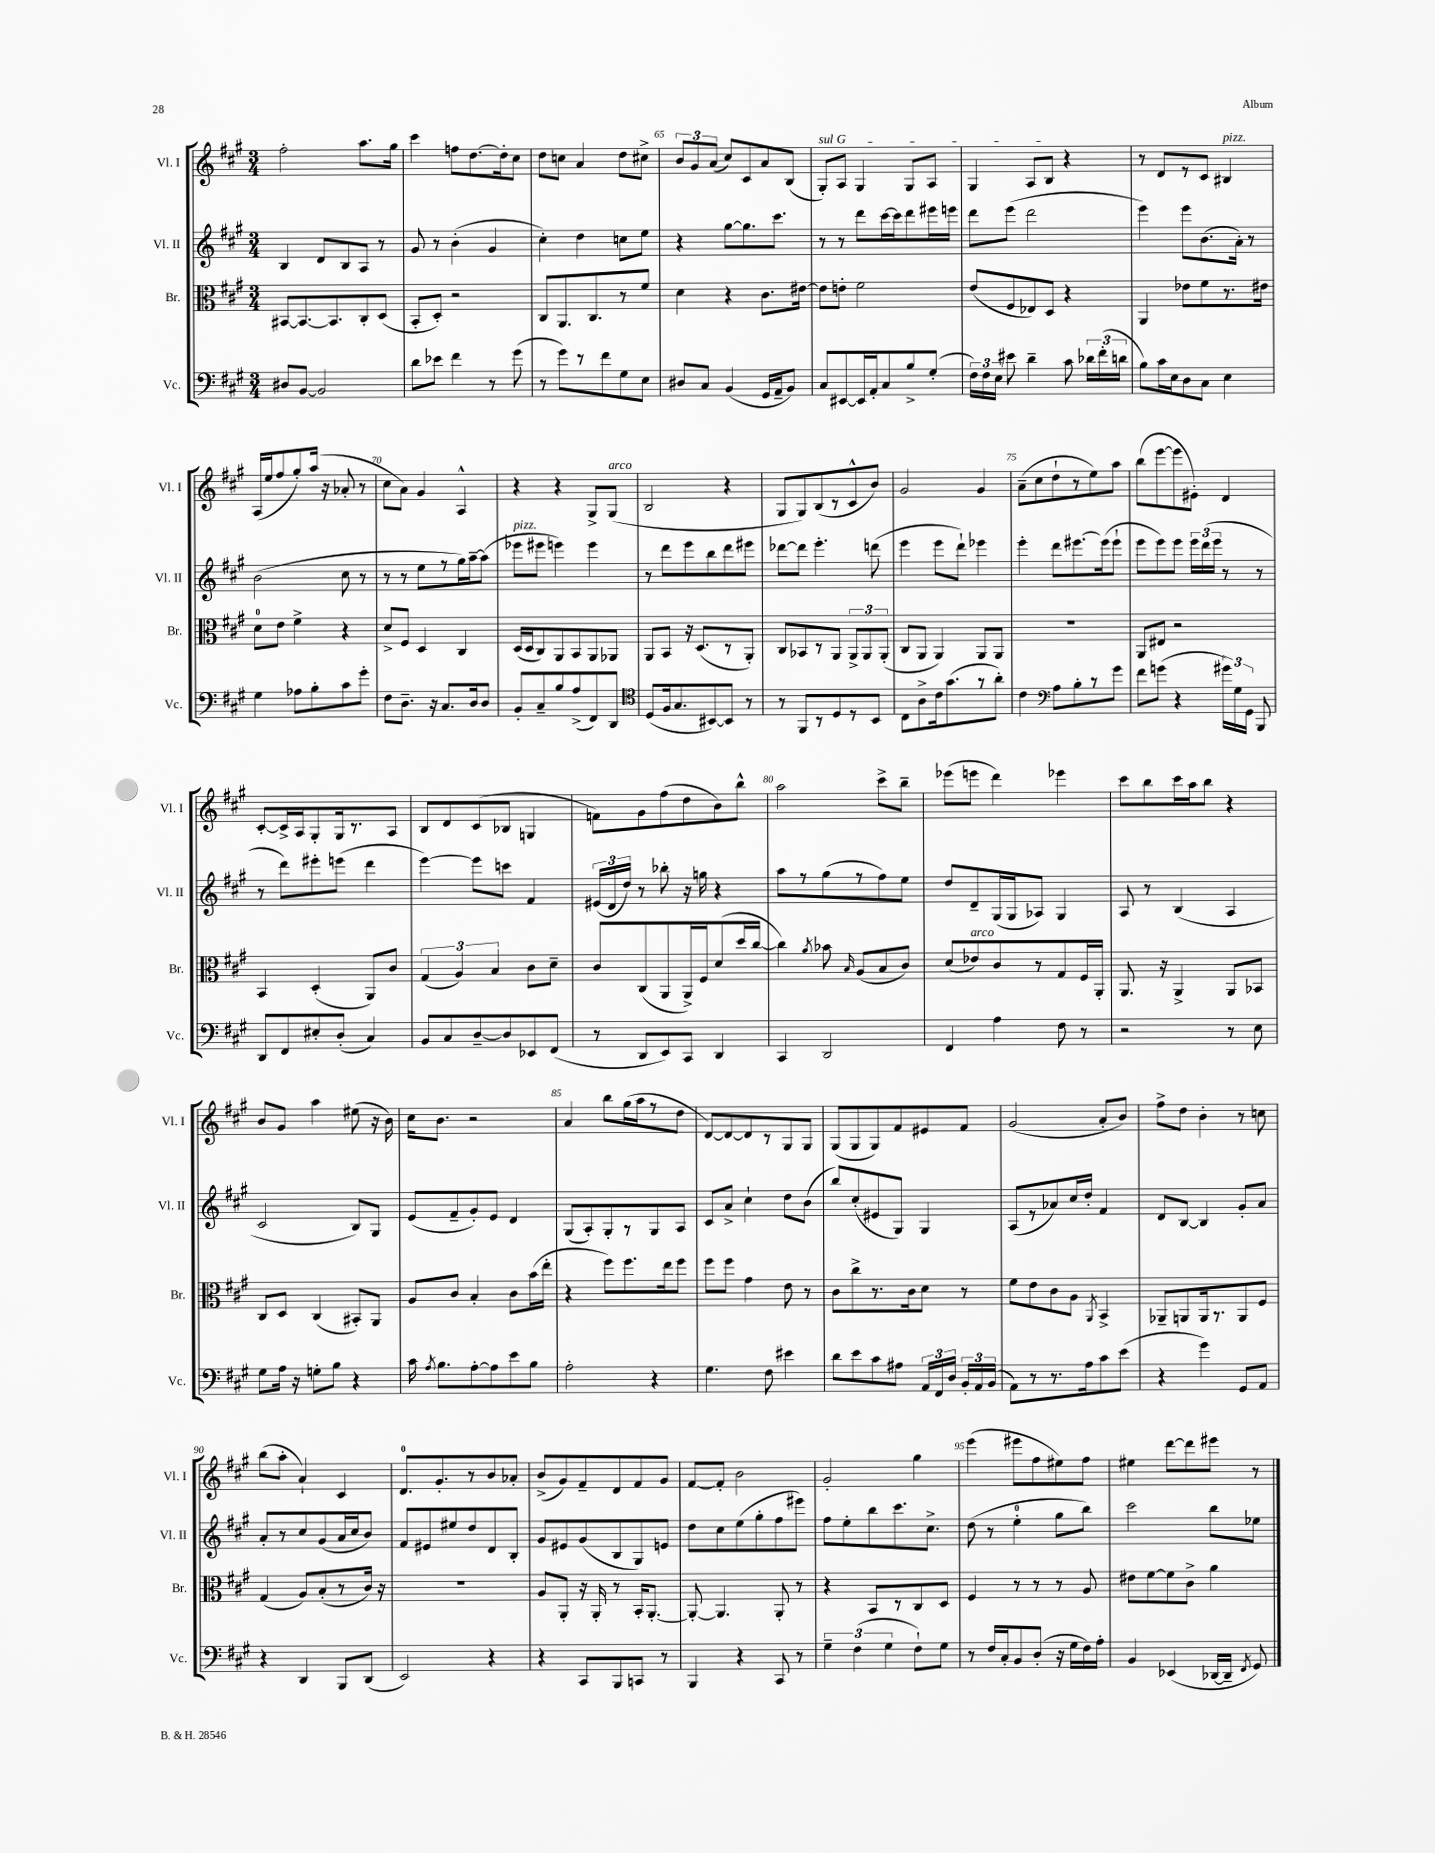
<<
\new StaffGroup <<
\new Staff = "s0" \with { instrumentName = "Vl. I" shortInstrumentName = "Vl. I" } {
    \clef treble \key a \major \numericTimeSignature \time 3/4
    \autoBeamOff fis''2-. a''8.[ gis''16] |
    cis'''4 f''8[ d''8.~ d''16-. cis''8] |
    d''8[ c''8] a'4 d''8[ cis''8]-> |
    \tuplet 3/2 { b'8[ gis'8 a'8]( } cis''8[) cis'8 a'8 b8]( |
    \once \override TextSpanner.bound-details.left.text = \markup { \italic "sul G" } gis8[-.\startTextSpan) a8] gis4 gis8[ a8] |
    gis4 a8[ b8]\stopTextSpan r4 |
    r8 d'8[ r8 cis'8] bis4^\markup { \italic "pizz." } |
    a16[( e''16 fis''8 gis''8-.) a''16]( r16 aes'8-. r8 |
    cis''8[ a'8]) gis'4 a4-^ |
    r4 r4 gis8[-> gis8]^\markup { \italic "arco" }( |
    b2 r4 |
    gis8[ gis8) b8( r8 cis'8-^ b'8]) |
    gis'2 gis'4 |
    a'8[--( cis''8 d''8-! r8 e''8) a''8] |
    b''8[( e'''8~ e'''8 eis'8]-.) d'4 |
    cis'8[~-. cis'16-> a16 gis8-. gis16 r8. a8] |
    b8[ d'8 cis'8( bes8] g4 |
    f'8[) gis'8 fis''8( d''8 b'8) b''8]-^ |
    a''2 cis'''8[-> b''8]-- |
    ees'''8[( e'''8] d'''4) ees'''4 |
    cis'''8[ b''8 cis'''16 a''16 b''8] r4 |
    b'8[ gis'8] a''4 eis''8( r16 b'16) |
    cis''16[ b'8.] r2 |
    a'4 b''8[ gis''16( a''16 r8 d''8] |
    d'8[~) d'8~ d'8 r8 gis8 gis8] |
    gis8[( gis8 gis8) fis'8 eis'8 fis'8] |
    gis'2( a'8[-. b'8]) |
    fis''8[-> d''8] b'4-. r8 c''8 |
    b''8[( a''8]-. a'4-!) cis'4 |
    d'8.[-0 gis'8.-. r8 b'8 aes'8]-. |
    b'8[->( gis'8) fis'8-- d'8 fis'8 gis'8] |
    fis'8[~ fis'8]-. b'2 |
    gis'2-. gis''4 |
    e'''4( eis'''8[ fis''8 eis''8) fis''8] |
    eis''4 d'''8[~ d'''8 eis'''8] r8 \bar "|." |
}
\new Staff = "s1" \with { instrumentName = "Vl. II" shortInstrumentName = "Vl. II" } {
    \clef treble \key a \major \numericTimeSignature \time 3/4
    \autoBeamOff b4 d'8[ b8 a8] r8 |
    gis'8 r8 b'4-.( gis'4 |
    cis''4-.) d''4 c''8[ e''8] |
    r4 gis''8[~ gis''8. cis'''8.] |
    r8 r8 d'''8[ cis'''16~ cis'''16 d'''8 eis'''16 e'''16] |
    d'''8[ e'''8]( d'''2 |
    e'''4) e'''8[ b'8.( a'16]-.) r8 |
    b'2( cis''8 r8 |
    r8 r8 e''8[ r8 gis''16) a''16~-- a''8]( |
    ees'''8[^\markup { \italic "pizz." } eis'''8] e'''4) e'''4 |
    r8 d'''8[ e'''8 b''8 d'''8 eis'''8] |
    des'''8[~ des'''8] e'''4.-. d'''8( |
    e'''4 e'''8[ d'''8]-!) ees'''4 |
    e'''4-. d'''8[ eis'''8.~ eis'''16( eis'''8]-! |
    e'''8[ e'''8) e'''8] \tuplet 3/2 { e'''16[ d'''16( e'''16] } r8 r8 |
    r8 d'''8[) eis'''8-. e'''8]( d'''4 |
    e'''4~) e'''8[ c'''8] fis'4 |
    \tuplet 3/2 { eis'16[( d'16 d''16]) } r8 bes''8-. r16 g''16 r4 |
    a''8[ r8 gis''8( r8 fis''8) e''8] |
    d''8[ d'8-- gis16( gis16 aes8]) gis4 |
    a8 r8 b4( a4 |
    cis'2 b8[) gis8] |
    e'8[( fis'8-- gis'8-.) e'8] d'4 |
    gis8[( a8-.) gis8-. r8 gis8 a8] |
    cis'8[ a'8]-> cis''4-! d''8[ b'8]( |
    b''8[) cis''8-.( eis'8 gis8]) gis4 |
    a8[( r8 aes'8) cis''16 d''16]-. fis'4 |
    d'8[ b8]~ b4 gis'8[-. a'8] |
    a'8[-. r8 cis''8 gis'8( a'16 cis''16 b'8]) |
    fis'8[ eis'8 eis''8 d''8 d'8 b8]-. |
    gis'8[ eis'8 gis'8( b8 gis8) e'8] |
    d''8[ cis''8 e''8( gis''8-. fis''8 eis'''8]) |
    fis''8[ e''8-. b''8 cis'''8. cis''8.]-> |
    d''8( r8 e''4-0-. gis''8[ b''8]) |
    cis'''2 b''8[ ees''8] \bar "|." |
}
\new Staff = "s2" \with { instrumentName = "Br." shortInstrumentName = "Br." } {
    \clef alto \key a \major \numericTimeSignature \time 3/4
    \autoBeamOff bis,8[~ bis,8.~ bis,8. cis8-. d8]( |
    b,8[-. d8]-.) r2 |
    cis8[ a,8. cis8. r8 fis'8] |
    d'4 r4 cis'8.[ eis'16]~ |
    eis'8[ e'8]-. fis'2 |
    e'8[( fis8 ees8) d8] r4 |
    a,4 ees'8[ fis'8 r8. eis'16] |
    d'8[-0 e'8] fis'4-> r4 |
    d'8[-> fis8] d4 cis4 |
    d16[( d16 cis8) a,8 b,8 a,8 aes,8] |
    a,8[ b,8] r16 d8.[( r8 a,8]-.) |
    cis8[ bes,8 r8 a,8] \tuplet 3/2 { a,8[-> a,8 a,8]-.( } |
    cis8[ a,8] a,4) a,8[ a,8] |
    R2. |
    a,8[ eis8] r2 |
    b,4 d4-.( a,8[) cis'8] |
    \tuplet 3/2 { gis4( a4) b4 } cis'8[ d'8]-- |
    cis'8[ cis8( a,8 a,16->) fis16 d'8( d''16 cis''16]~ |
    cis''4) \acciaccatura { a'8 } bes'8 \grace { b16 } a8[( b8 cis'8]) |
    d'8[( ees'8^\markup { \italic "arco" }) cis'8 r8 gis8 fis16 a,16]-. |
    a,8. r16 a,4-> a,8[ bes,8] |
    cis8[ d8] cis4( bis,8[-.) a,8] |
    a8[ cis'8] b4-. cis'8[ b'16( e''16]-. |
    r4 fis''8[) fis''8. e''16 fis''8] |
    fis''8[ fis''8] gis'4 e'8 r8 |
    cis'8[ cis''8-> r8. cis'16 d'8] r8 |
    fis'8[ e'8 cis'8 a8] \acciaccatura { a,8 } b,4-> |
    aes,8[-- a,8 a,16 r8. a,8 fis8] |
    gis4( a8[) b8-.( r8 cis'16]) r16 |
    R2. |
    a8[ a,8]-. r16 a,16-. r8 b,16[-. a,8.]~-. |
    a,8~-. a,4. a,8-. r8 |
    r4 b,8[ r8 cis8 d8] |
    fis4 r8 r8 r8 a8 |
    eis'8[ fis'8~ fis'8 cis'8]-> a'4 \bar "|." |
}
\new Staff = "s3" \with { instrumentName = "Vc." shortInstrumentName = "Vc." } {
    \clef bass \key a \major \numericTimeSignature \time 3/4
    \autoBeamOff dis8[ b,8]~ b,2 |
    d'8[ ees'8] fis'4 r8 gis'8( |
    r8 gis'8[) r8 fis'8 gis8 e8] |
    dis8[ cis8] b,4( gis,16[ a,16-- b,8]) |
    cis8[ eis,8~ eis,16 a,16-. cis8 b8-> gis8]-.( |
    \tuplet 3/2 { fis16[) fis16 e16] } eis'8 d'4-- cis'8 \tuplet 3/2 { des'16[ fis'16-.( d'16] } |
    b8[) cis'16 e16 d8 cis8] e4 |
    gis4 aes8[ b8-. cis'8 gis'8]-. |
    fis8[ d8.]-- r16 cis8.[ d16 d8] |
    b,8[-. cis8-- b8 a8->( fis,8) d,8] |
    \clef tenor d8[( fis16 gis8. bis,8~) bis,8] r8 |
    r8 fis,8[ r8 d8 r8 b,8] |
    cis8[ a8-> cis'16 gis'8.( r8 a'8]-.) |
    cis'4 \clef bass a8[ b8-. r8 gis'8] |
    fis'8[ g'8]( r4 \tuplet 3/2 { gis'16[) gis16 gis,16] } b,,8 |
    d,8[ fis,8 eis8-. d8]-.( cis4) |
    b,8[ cis8 d8~-- d8 ees,8 fis,8]( |
    r8 d,8[ e,8) cis,8] d,4 |
    cis,4 d,2 |
    fis,4 a4 fis8 r8 |
    r2 r8 e8 |
    gis8[ a16] r16 g8[-. b8] r4 |
    cis'16 \acciaccatura { a8 } b8.[ a8~-. a8 e'8 b8] |
    a2-. r4 |
    gis4. fis8 eis'4 |
    d'8[ e'8 cis'8 ais8] \tuplet 3/2 { a,16[ fis,16 d16] } \tuplet 3/2 { b,16[-. a,16 b,16]( } |
    a,8[) r8 r8. a16 cis'8 e'8]( |
    r4 gis'4) gis,8[ a,8] |
    r4 d,4 b,,8[ d,8]( |
    e,2) r4 |
    r4 cis,8[ b,,8 c,8] r8 |
    b,,4 r4 cis,8 r8 |
    \tuplet 3/2 { gis4-- fis4( gis4 } fis8[-!) gis8] |
    r8 fis16[ cis16-. b,8 d8]-.( r16 gis16[ fis16) a16]-. |
    b,4 ees,4( des,16[~ des,16]-- \acciaccatura { fis,8 } gis,8) \bar "|." |
}
>>
>>
\layout { \context { \Score currentBarNumber = #62 \override BarNumber.break-visibility = ##(#f #t #t) barNumberVisibility = #(every-nth-bar-number-visible 5) } }
